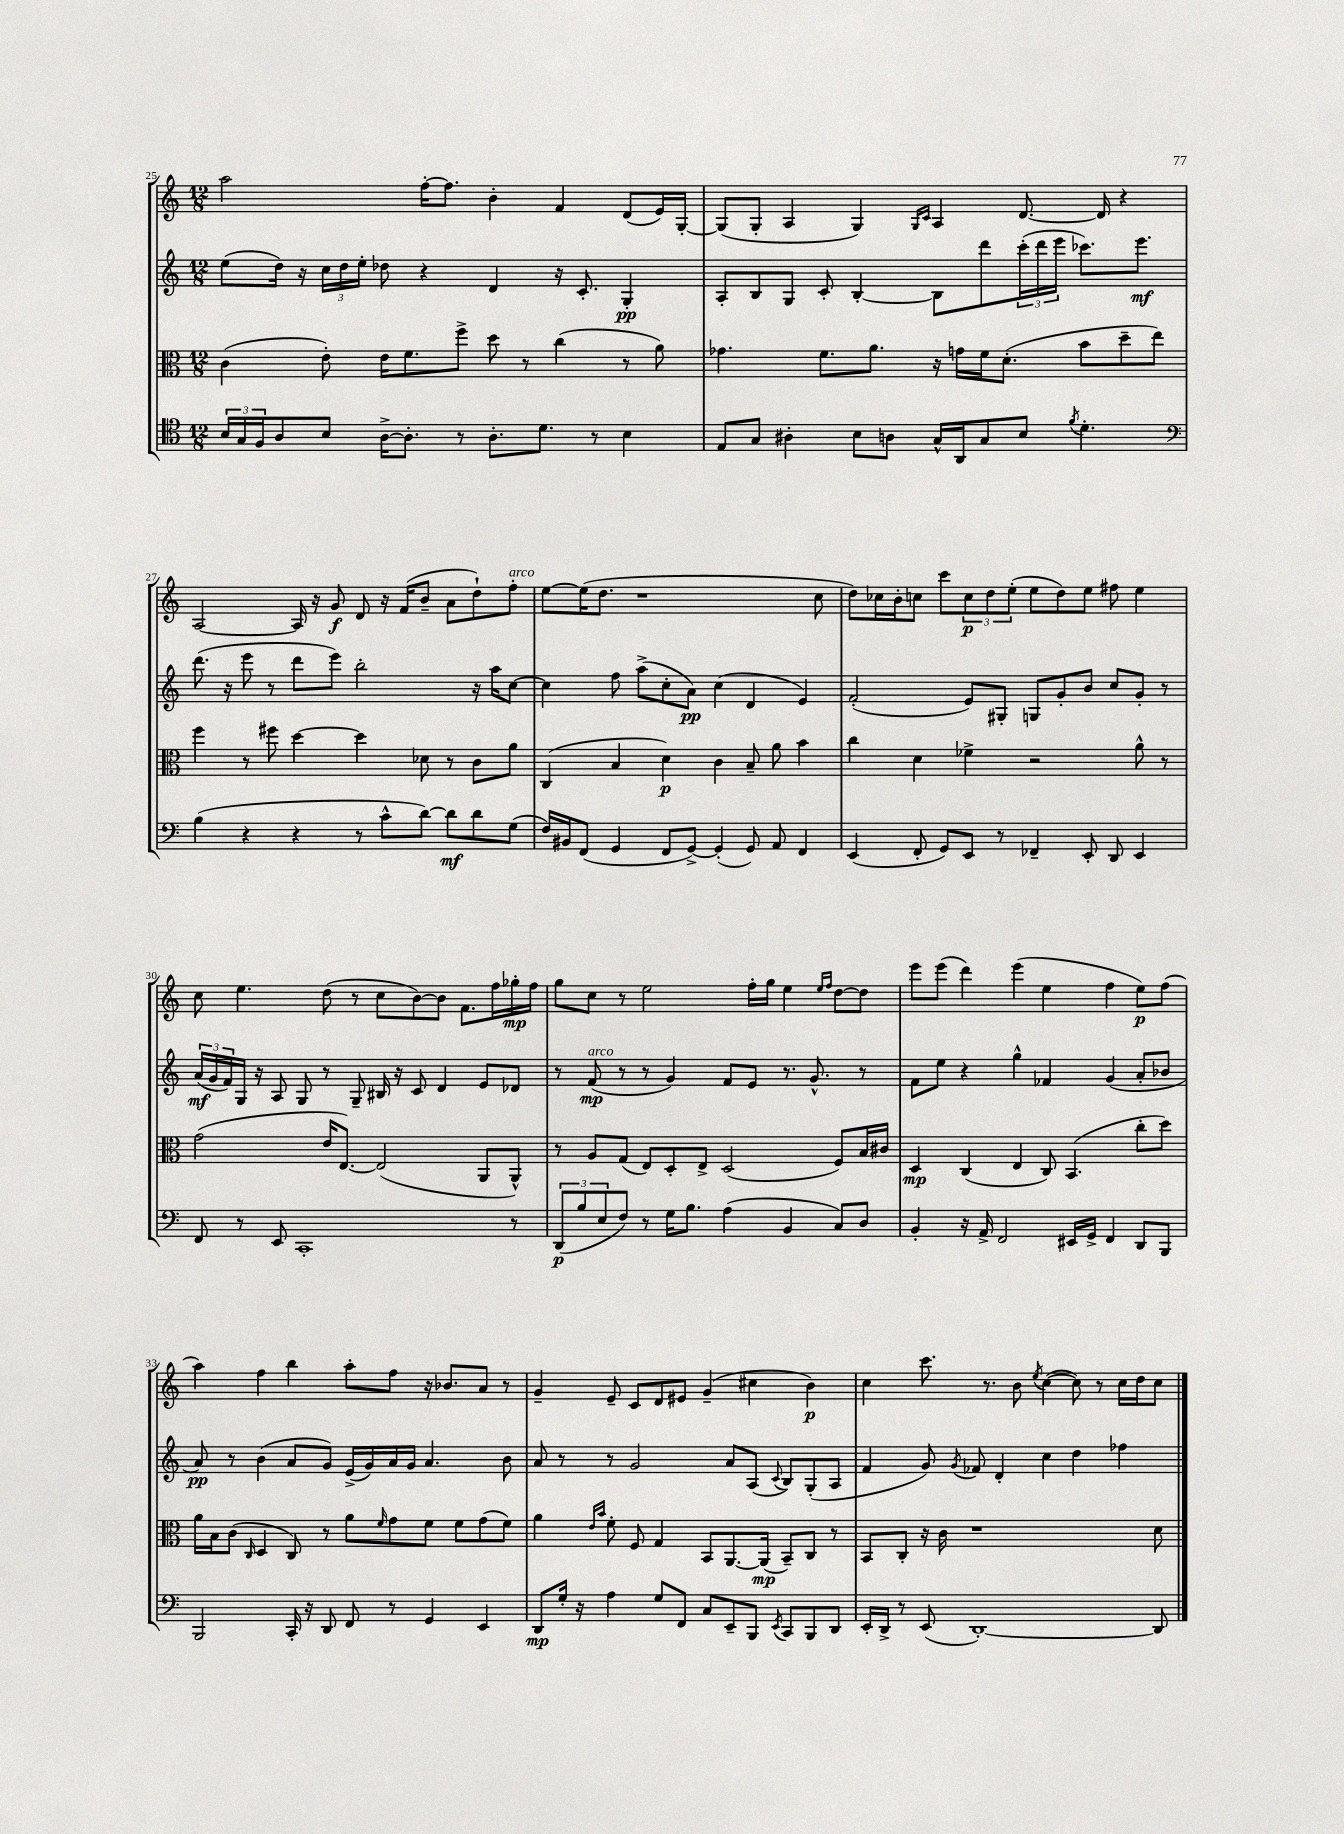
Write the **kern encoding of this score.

**kern	**dynam	**kern	**dynam	**kern	**dynam	**kern	**dynam
*part4	*part4	*part3	*part3	*part2	*part2	*part1	*part1
*staff4	*staff4	*staff3	*staff3	*staff2	*staff2	*staff1	*staff1
*clefC4	*	*clefC3	*	*clefG2	*	*clefG2	*
*k[]	*	*k[]	*	*k[]	*	*k[]	*
*M12/8	*	*M12/8	*	*M12/8	*	*M12/8	*
=25	=25	=25	=25	=25	=25	=25	=25
24B/LL	.	(4c\	.	(8ee\L	.	2aa\	.
24G/	.	.	.	.	.	.	.
24F/J	.	.	.	.	.	.	.
8A/	.	.	.	16dd\Jk)	.	.	.
.	.	.	.	16r	.	.	.
8B/J	.	8e'\)	.	24cc\LL	.	.	.
.	.	.	.	24dd\	.	.	.
.	.	.	.	24ee'\JJ	.	.	.
[16A^\KL	.	16e\KL	.	8dd-X\	.	.	.
8.A'\J]	.	8.f\	.	.	.	.	.
.	.	.	.	4r	.	[16ff'\KL	.
.	.	.	.	.	.	8.ff\J]	.
8r	.	8ff^\J	.	.	.	.	.
8.A'\L	.	8dd\	.	4d/	.	4b'\	.
.	.	8r	.	.	.	.	.
8.d\J	.	.	.	.	.	.	.
.	.	(4cc\	.	16r	.	4f/	.
.	.	.	.	8.c'/	.	.	.
8r	.	.	.	.	.	.	.
4B\	.	8r	.	4G'/	pp	(8d/L	.
.	.	8a\)	.	.	.	16e/L)	.
.	.	.	.	.	.	[16G'/JJ	.
=26	=26	=26	=26	=26	=26	=26	=26
8E/L	.	4.g-X\	.	8A'/L	.	(8G/L]	.
8G/J	.	.	.	8B/	.	8G'/J	.
4A#X'\	.	.	.	8G/J	.	4A/	.
.	.	8.f\L	.	8c'/	.	.	.
8B\L	.	.	.	[4B'/	.	4G/)	.
.	.	8.a\J	.	.	.	.	.
8An\J	.	.	.	.	.	.	.
.	.	.	.	.	.	16qqG/LL	.
.	.	.	.	.	.	16qqc/JJ	.
16G^^/LL	.	16r	.	8B\L]	.	4A/	.
16AA/J	.	16gn\LL	.	.	.	.	.
8G/	.	16f\J	.	8ddd\	.	.	.
.	.	(8.d'\J	.	.	.	.	.
8B/J	.	.	.	(24ccc'\L	.	[8.d/	.
.	.	.	.	24ddd\	.	.	.
.	.	.	.	24eee\JJ	.	.	.
8qf/	.	.	.	.	.	.	.
4.d'\	.	8b\L	.	8.ccc-X\L)	.	.	.
.	.	.	.	.	.	16d/]	.
.	.	8dd~\	.	.	.	4r	.
.	.	.	.	8.eee\J	mf	.	.
.	.	8ee\J)	.	.	.	.	.
!!LO:LB:g=z
=27	=27	=27	=27	=27	=27	=27	=27
*clefF4	*	*	*	*	*	*	*
(4B\	.	4ff\	.	(8.ddd\	.	[2A/	.
.	.	.	.	16r	.	.	.
4r	.	8r	.	8eee\	.	.	.
.	.	8ff#X\	.	8r	.	.	.
4r	.	[4dd\	.	8ddd\L	.	16A/]	.
.	.	.	.	.	.	16r	.
.	.	.	.	8eee\J)	.	8g/	f
8r	.	4dd\]	.	2bb'\	.	8d/	.
8c^^\L	.	.	.	.	.	16r	.
.	.	.	.	.	.	(16f/KL	.
[8d\J)	.	8d-X\	.	.	.	8b~/J	.
8d\L]	mf	8r	.	.	.	8a\L	.
8d\	.	8c\L	.	16r	.	8dd`\)	.
.	.	.	.	16aa\KL	.	.	.
!	!	!	!	!	!	!LO:TX:a:i:t=arco	!
(8G\J	.	8a\J	.	[8cc\J	.	8ff'\J	.
=28	=28	=28	=28	=28	=28	=28	=28
16F/LL)	.	(4C/	.	4cc\]	.	[8ee\L	.
16BB#X/J	.	.	.	.	.	.	.
(8FF/J	.	.	.	.	.	(16ee\K]	.
.	.	.	.	.	.	8.dd\J	.
4GG/	.	4B/	.	8ff\	.	.	.
.	.	.	.	(8aa^\L	.	1r	.
8FF/L	.	4d\)	p	8cc'\	.	.	.
[8GG^/J)	.	.	.	8a\J)	pp	.	.
(4GG'/]	.	4c\	.	(4cc\	.	.	.
8GG/)	.	8B~/	.	4d/	.	.	.
8AA/	.	8a\	.	.	.	.	.
4FF/	.	4b\	.	4e/)	.	.	.
.	.	.	.	.	.	8cc\	.
=29	=29	=29	=29	=29	=29	=29	=29
(4EE/	.	4cc\	.	(2f'/	.	8dd\L)	.
.	.	.	.	.	.	16cc-X\L	.
.	.	.	.	.	.	16b'\J	.
8FF'/	.	4d\	.	.	.	8ccn\J	.
8GG/L)	.	.	.	.	.	8ccc\L	.
8EE/J	.	4f-X^\	.	8e/L)	.	12cc\	p
.	.	.	.	.	.	12dd\	.
8r	.	.	.	8G#X'/J	.	.	.
.	.	.	.	.	.	(12ee'\J	.
4FF-X~/	.	2r	.	8Gn/L	.	8ee\L	.
.	.	.	.	8g'/	.	8dd\)	.
8EE'/	.	.	.	8b/J	.	8ee\J	.
8DD/	.	.	.	8cc/L	.	8ff#X\	.
4EE/	.	8a^^\	.	8g'/J	.	4ee\	.
.	.	8r	.	8r	.	.	.
!!LO:LB:g=z
=30	=30	=30	=30	=30	=30	=30	=30
8FF/	.	(2g\	.	(24a/LL	mf	8cc\	.
.	.	.	.	24g/	.	.	.
.	.	.	.	24f/)	.	.	.
8r	.	.	.	16G/JJ	.	4.ee\	.
.	.	.	.	16r	.	.	.
8EE/	.	.	.	8A/	.	.	.
1CC'	.	.	.	8G/	.	.	.
.	.	16e/KL	.	8r	.	(8dd\	.
.	.	[8.E/J)	.	.	.	.	.
.	.	.	.	8G~/	.	8r	.
.	.	(2E/]	.	16B#X/	.	8cc\L	.
.	.	.	.	16r	.	.	.
.	.	.	.	8c/	.	[8b\)	.
.	.	.	.	4d/	.	8b\J]	.
.	.	.	.	.	.	8.f\L	.
.	.	8AA/L	.	8e/L	.	.	.
.	.	.	.	.	.	16ff\L	.
8r	.	8AA^^/J)	.	8d-X/J	.	16gg-X'\	mp
.	.	.	.	.	.	16ff\JJ	.
=31	=31	=31	=31	=31	=31	=31	=31
(12DD/L	p	8r	.	8r	.	8gg\L	.
12B/	.	.	.	.	.	.	.
!	!	!	!	!LO:TX:a:i:t=arco	!	!	!
.	.	8A/L	.	(8f/	mp	8cc\J	.
12E/	.	.	.	.	.	.	.
8F/J)	.	(8G/J	.	8r	.	8r	.
8r	.	8E/L)	.	8r	.	2ee\	.
16G\KL	.	8D'/	.	4g/)	.	.	.
8.B\J	.	.	.	.	.	.	.
.	.	8E^/J	.	.	.	.	.
(4A\	.	(2D/	.	8f/L	.	.	.
.	.	.	.	8e/J	.	16ff'\LL	.
.	.	.	.	.	.	16gg\JJ	.
4BB/	.	.	.	8.r	.	4ee\	.
.	.	.	.	8.g^^/	.	.	.
.	.	.	.	.	.	16qqee/LL	.
.	.	.	.	.	.	16qqff/JJ	.
8C/L)	.	8F/L)	.	.	.	[8dd\L	.
8D/J	.	16B/L	.	8r	.	8dd\J]	.
.	.	16c#X/JJ	.	.	.	.	.
=32	=32	=32	=32	=32	=32	=32	=32
4BB'/	.	4D/	mp	8f\L	.	8eee\L	.
.	.	.	.	8ee\J	.	(8eee\J	.
16r	.	(4C/	.	4r	.	4ddd\)	.
16AA^/	.	.	.	.	.	.	.
2FF/	.	.	.	.	.	.	.
.	.	4E/	.	4gg^^\	.	(4eee\	.
.	.	8C/)	.	4f-X/	.	4ee\	.
16EE#X/LL	.	(4.BB/	.	.	.	.	.
16GG^/JJ	.	.	.	.	.	.	.
4FF/	.	.	.	(4g/	.	4ff\	.
8DD/L	.	8cc'\L	.	8a'/L	.	8ee\L)	p
8BBB/J	.	8dd\J)	.	8b-X/J	.	(8ff\J	.
!!LO:LB:g=z
=33	=33	=33	=33	=33	=33	=33	=33
2BBB/	.	16a\LL	.	8a/)	pp	4aa\)	.
.	.	16B\J	.	.	.	.	.
.	.	(8c\J	.	8r	.	.	.
.	.	16qqC/	.	.	.	.	.
.	.	4D/	.	(4b\	.	4ff\	.
16CC'/	.	8C/)	.	8a/L	.	4bb\	.
16r	.	.	.	.	.	.	.
8DD/	.	8r	.	8g/J)	.	.	.
8FF/	.	8a\L	.	(16e^/LL	.	8aa'\L	.
.	.	.	.	16g/)	.	.	.
.	.	16qqf/	.	.	.	.	.
8r	.	8g\	.	16a/	.	8ff\J	.
.	.	.	.	16g/JJ	.	.	.
4GG/	.	8f\J	.	4.a/	.	16r	.
.	.	.	.	.	.	8.b-X/L	.
.	.	8f\L	.	.	.	.	.
4EE/	.	(8g\	.	.	.	8a/J	.
.	.	8f\J)	.	8b\	.	8r	.
=34	=34	=34	=34	=34	=34	=34	=34
8DD/L	mp	4a\	.	8a/	.	4g~/	.
16G'/Jk	.	.	.	8r	.	.	.
16r	.	.	.	.	.	.	.
.	.	16qqe/LL	.	.	.	.	.
.	.	16qqb/JJ	.	.	.	.	.
4A\	.	8f'\	.	8r	.	8e~/	.
.	.	8F/	.	2g/	.	8c/L	.
8G/L	.	4G/	.	.	.	8d/	.
8FF/J	.	.	.	.	.	8e#X/J	.
8C/L	.	8BB/L	.	.	.	(4g~/	.
8EE~/	.	[8.AA/	.	8a/L	.	.	.
8BBB/J	.	.	.	(8A/J	.	4cc#X\	.
.	.	(16AA/Jk]	mp	.	.	.	.
8qEE/	.	.	.	8qqc/	.	.	.
8CC/L	.	8BB~/L)	.	8B/L)	.	.	.
8BBB/	.	8C/J	.	(8G'/	.	4b\)	p
8DD/J	.	8r	.	8A/J	.	.	.
=35	=35	=35	=35	=35	=35	=35	=35
16EE'/LL	.	8BB/L	.	4f/	.	4cc\	.
16DD^/JJ	.	.	.	.	.	.	.
8r	.	8C'/J	.	.	.	.	.
(8EE/	.	16r	.	8g/)	.	8.ccc\	.
.	.	16c\	.	.	.	.	.
.	.	.	.	8qg/	.	.	.
[1DD')	.	1r	.	8f-X/	.	.	.
.	.	.	.	.	.	8.r	.
.	.	.	.	4d'/	.	.	.
.	.	.	.	.	.	8b\	.
.	.	.	.	.	.	8qee/	.
.	.	.	.	4cc\	.	([4cc\	.
.	.	.	.	4dd\	.	8cc\])	.
.	.	.	.	.	.	8r	.
.	.	.	.	4ff-X\	.	16cc\LL	.
.	.	.	.	.	.	16dd\J	.
8DD/]	.	8d\	.	.	.	8cc\J	.
==	==	==	==	==	==	==	==
*-	*-	*-	*-	*-	*-	*-	*-
